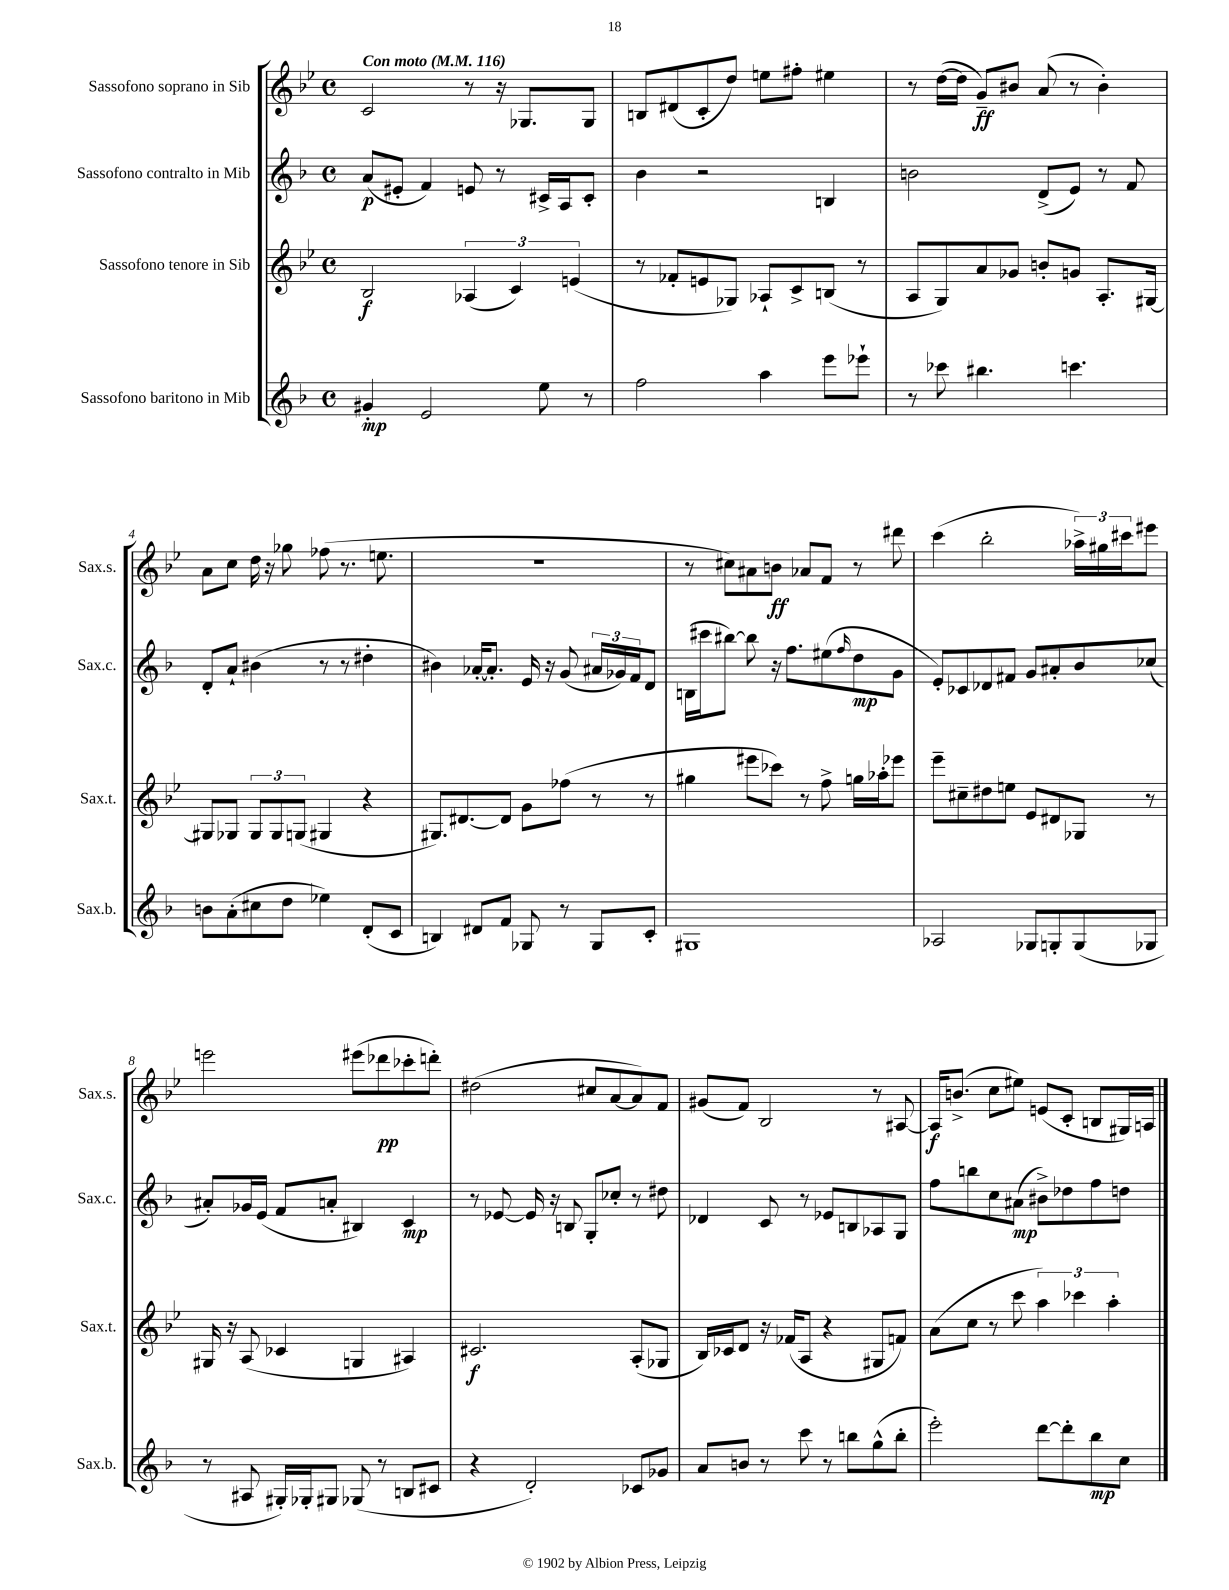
<<
\new StaffGroup <<
\new Staff = "s0" \with { instrumentName = "Sassofono soprano in Sib" shortInstrumentName = "Sax.s." } {
    \clef treble \key bes \major \defaultTimeSignature \time 4/4 \tempo "Con moto" 4 = 116
    c'2 r8 r16 ges8. ges8 |
    b8 dis'8( c'8-. d''8) e''8 fis''8-. eis''4 |
    r8 d''16~( d''16 g'8--\ff) bis'8 a'8( r8 bis'4-.) |
    a'8 c''8 d''16 r16 ges''8 fes''8( r8. e''8. |
    R1 |
    r8 cis''8) ais'8 b'8\ff aes'8 f'8 r8 dis'''8 |
    c'''4( bes''2-. \tuplet 3/2 { aes''16->) gis''16 cis'''16 } eis'''8 |
    e'''2 eis'''8( des'''8\pp ces'''8-. d'''8-.) |
    dis''2( cis''8 a'8~ a'8) f'8 |
    gis'8( f'8) bes2 r8 ais8~ |
    ais16\f b'8.->( c''8 eis''8) e'8( c'8-. b8 gis16) a16 \bar "|." |
}
\new Staff = "s1" \with { instrumentName = "Sassofono contralto in Mib" shortInstrumentName = "Sax.c." } {
    \clef treble \key f \major \defaultTimeSignature \time 4/4
    a'8\p( eis'8-. f'4) e'8 r8 cis'16-> a16 cis'8-. |
    bes'4 r2 b4 |
    b'2 d'8->( e'8) r8 f'8 |
    d'8-. a'8-! bis'4( r8 r8 dis''4-. |
    bis'4) aes'16~-. aes'8.-. e'16 r16 g'8( \tuplet 3/2 { ais'16 ges'16) f'16 } d'8 |
    b16( cis'''16 bis''8~) bis''8 r16 f''8. eis''8( \grace { f''16 } d''8\mp g'8 |
    e'8-.) ces'8 des'8 fis'8 g'8 ais'8-. bes'8 ces''8( |
    ais'8-.) ges'16 e'16( f'8 a'8-. bis4) c'4\mp |
    r8 ees'8~ ees'16 r16 b8 g8-. ces''8-. r8 dis''8 |
    des'4 c'8 r8 ees'8 b8 aes8 g8 |
    f''8 b''8 c''8 ais'8\mp( bis'8->) des''8 f''8 d''8 \bar "|." |
}
\new Staff = "s2" \with { instrumentName = "Sassofono tenore in Sib" shortInstrumentName = "Sax.t." } {
    \clef treble \key bes \major \defaultTimeSignature \time 4/4
    bes2\f \tuplet 3/2 { aes4( c'4) e'4( } |
    r8 fes'8-. e'8 ges8) aes8-! c'8-> b8( r8 |
    a8 g8) a'8 ges'8 b'8-. g'8 a8.-. gis16~ |
    gis8 ges8 \tuplet 3/2 { ges8 ges8 g8( } gis4 r4 |
    gis8.) dis'8.~ dis'8 g'8 fes''8( r8 r8 |
    gis''4 eis'''8 ces'''8) r8 f''8-> g''16 aes''16-. ees'''8 |
    ees'''8-- cis''8-- dis''8 e''8 ees'8 dis'8 ges8 r8 |
    gis16 r16 a8( ces'4 g4 ais4) |
    cis'2.\f a8-.( ges8 |
    bes16) ces'16 d'8 r16 fes'16( a8 r4 gis8 f'8) |
    a'8( c''8 r8 c'''8 \tuplet 3/2 { a''4) ces'''4 a''4-. } \bar "|." |
}
\new Staff = "s3" \with { instrumentName = "Sassofono baritono in Mib" shortInstrumentName = "Sax.b." } {
    \clef treble \key f \major \defaultTimeSignature \time 4/4
    gis'4-.\mp e'2 e''8 r8 |
    f''2 a''4 e'''8 ees'''8-! |
    r8 ces'''8 bis''4. c'''4. |
    b'8 a'8-.( cis''8 d''8 ees''4) d'8-.( c'8 |
    b4) dis'8 f'8 ges8 r8 ges8 c'8-. |
    gis1 |
    aes2 ges8 g8-. g8( ges8 |
    r8 ais8 gis16-.) ges16-. gis8 ges8( r8 b8 cis'8 |
    r4 d'2-.) ces'8 ges'8 |
    a'8 b'8 r8 c'''8 r8 b''8 g''8-^( b''8-. |
    e'''2-.) d'''8~ d'''8-. bes''8\mp c''8 \bar "|." |
}
>>
>>
